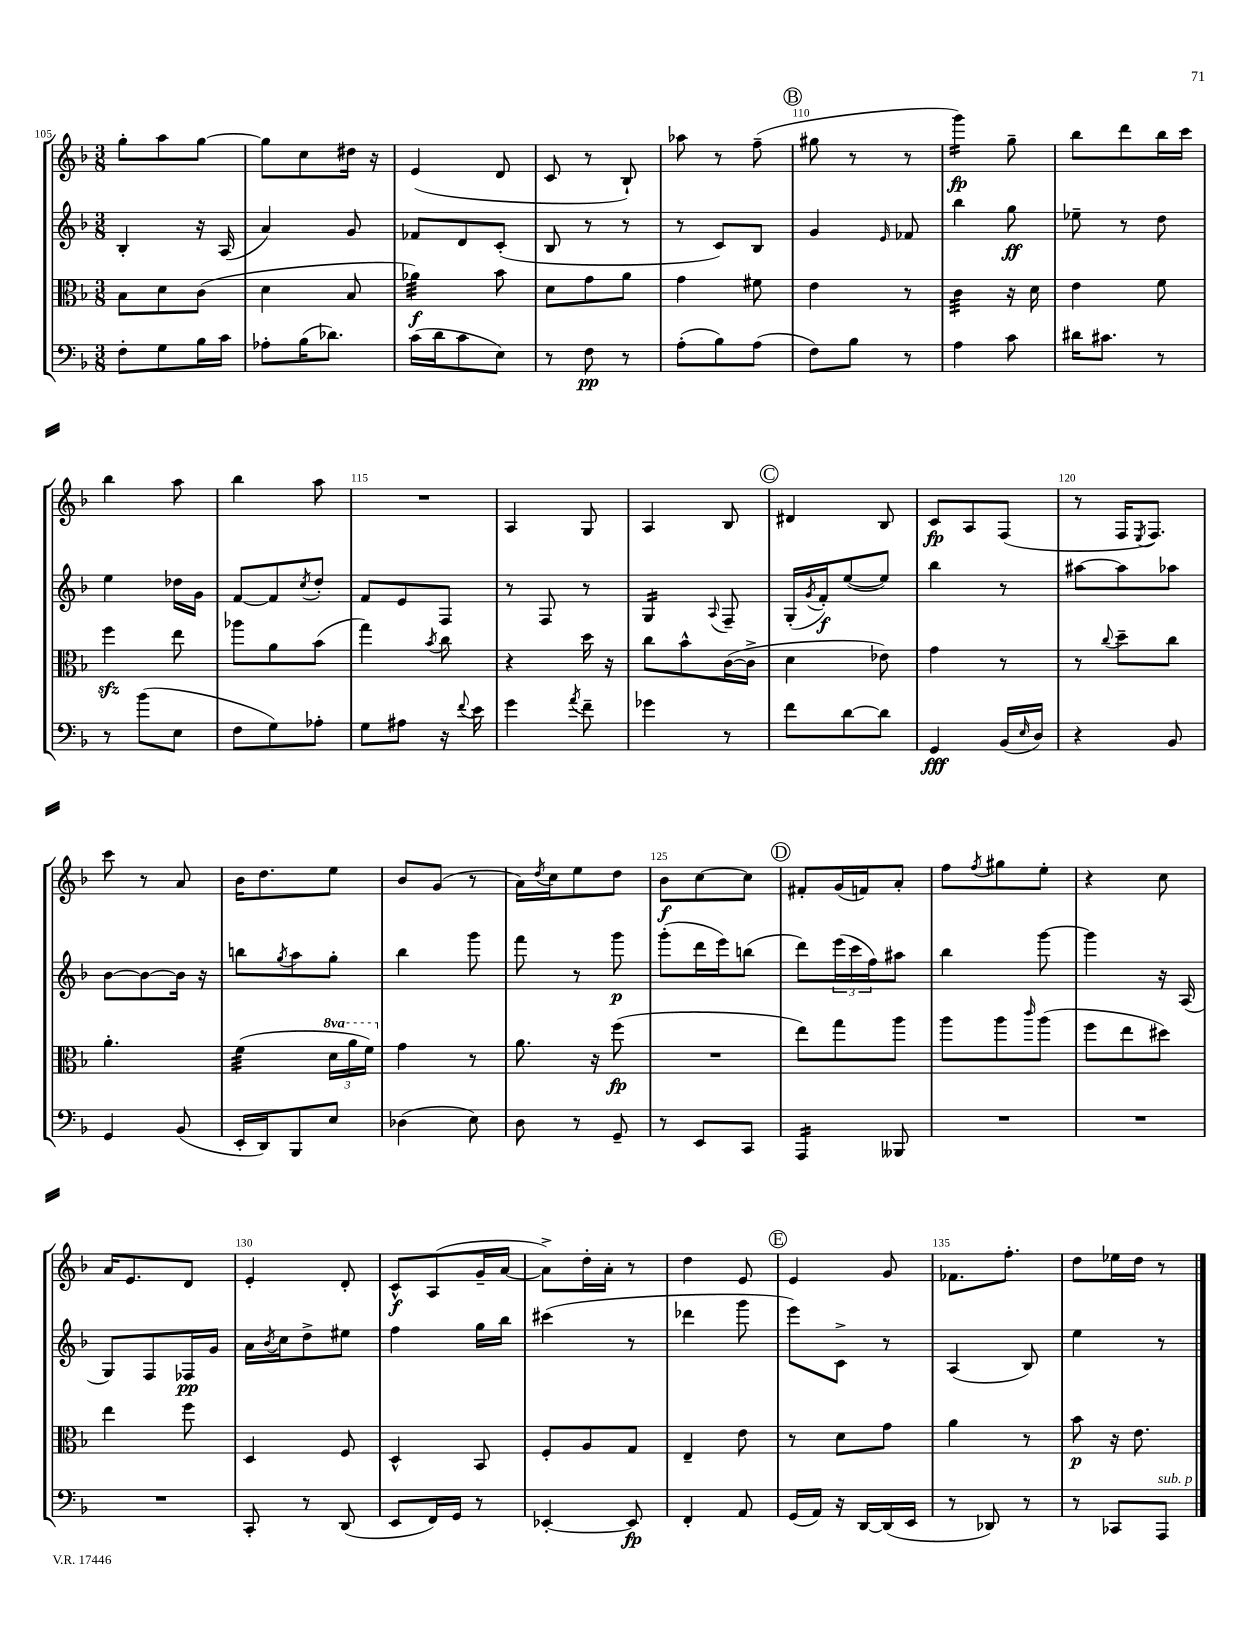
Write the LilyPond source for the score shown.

<<
\new StaffGroup <<
\new Staff = "s0" {
    \clef treble \key f \major \numericTimeSignature \time 3/8
    g''8-. a''8 g''8~ |
    g''8 c''8 dis''16 r16 |
    e'4( d'8 |
    c'8 r8 bes8-!) |
    aes''8 r8 f''8--( |
    \mark \markup { \circle "B" } gis''8 r8 r8 |
    g'''4:16\fp) g''8-- |
    bes''8 d'''8 bes''16 c'''16 |
    bes''4 a''8 |
    bes''4 a''8 |
    R4. |
    a4 g8 |
    a4 bes8 |
    \mark \markup { \circle "C" } dis'4 bes8 |
    c'8\fp a8 f8( |
    r8 f16 \acciaccatura { e8 } f8.) |
    c'''8 r8 a'8 |
    bes'16 d''8. e''8 |
    bes'8 g'8( r8 |
    a'16) \acciaccatura { d''8 } c''16 e''8 d''8 |
    bes'8\f c''8~ c''8 |
    \mark \markup { \circle "D" } fis'8-. g'16( f'16) a'8-. |
    f''8 \acciaccatura { f''8 } gis''8 e''8-. |
    r4 c''8 |
    a'16 e'8. d'8 |
    e'4-. d'8-. |
    c'8-^\f a8( g'16-- a'16~ |
    a'8->) d''16-. a'16-. r8 |
    d''4 e'8 |
    \mark \markup { \circle "E" } e'4 g'8 |
    fes'8. f''8.-. |
    d''8 ees''16 d''16 r8 \bar "|." |
}
\new Staff = "s1" {
    \clef treble \key f \major \numericTimeSignature \time 3/8
    bes4-. r16 a16( |
    a'4) g'8 |
    fes'8 d'8 c'8-.( |
    bes8 r8 r8 |
    r8 c'8) bes8 |
    \mark \markup { \circle "B" } g'4 \grace { e'16 } fes'8 |
    bes''4 g''8\ff |
    ees''8-- r8 d''8 |
    e''4 des''16 g'16 |
    f'8~ f'8 \acciaccatura { c''8 } d''8-. |
    f'8 e'8 f8 |
    r8 f8 r8 |
    g4:16 \appoggiatura { a8 } f8-- |
    \mark \markup { \circle "C" } g16-.( \acciaccatura { g'8 } f'16-.\f) e''8~( e''8) |
    bes''4 r8 |
    ais''8~ ais''8 aes''8 |
    bes'8~ bes'8~ bes'16 r16 |
    b''8 \acciaccatura { g''8 } a''8 g''8-. |
    bes''4 g'''8 |
    f'''8 r8 g'''8\p |
    g'''8-.( d'''16 e'''16) b''8( |
    \mark \markup { \circle "D" } d'''8) \tuplet 3/2 { e'''16( c'''16 f''16) } ais''8 |
    bes''4 g'''8~ |
    g'''4 r16 a16( |
    g8) f8 fes16\pp g'16 |
    a'16 \acciaccatura { bes'8 } c''16 d''8-> eis''8 |
    f''4 g''16 bes''16 |
    cis'''4( r8 |
    des'''4 g'''8 |
    \mark \markup { \circle "E" } e'''8) c'8-> r8 |
    a4( bes8) |
    e''4 r8 \bar "|." |
}
\new Staff = "s2" {
    \clef alto \key f \major \numericTimeSignature \time 3/8 \set Staff.ottavationMarkups = #ottavation-simple-ordinals
    bes8 d'8 c'8( |
    d'4 bes8 |
    aes'4:32\f) bes'8 |
    d'8 g'8 a'8 |
    g'4 fis'8 |
    \mark \markup { \circle "B" } e'4 r8 |
    c'4:32 r16 d'16 |
    e'4 f'8 |
    f''4\sfz e''8 |
    aes''8 a'8 bes'8( |
    g''4) \acciaccatura { bes'8 } c''8 |
    r4 d''16 r16 |
    c''8 bes'8-^ c'16~( c'16-> |
    \mark \markup { \circle "C" } d'4 ees'8) |
    g'4 r8 |
    r8 \appoggiatura { c''8 } d''8-- c''8 |
    a'4.-. |
    f'4:32( \tuplet 3/2 { \ottava #1 d''16 a''16 f''16) \ottava #0 } |
    g'4 r8 |
    a'8. r16 f''8\fp( |
    R4. |
    \mark \markup { \circle "D" } e''8) g''8 a''8 |
    a''8 a''8 \grace { c'''16 } a''8( |
    f''8 e''8 dis''8) |
    e''4 f''8 |
    d4 f8 |
    d4-^ bes,8 |
    f8-. a8 g8 |
    e4-- e'8 |
    \mark \markup { \circle "E" } r8 d'8 g'8 |
    a'4 r8 |
    bes'8\p r16 e'8. \bar "|." |
}
\new Staff = "s3" {
    \clef bass \key f \major \numericTimeSignature \time 3/8
    f8-. g8 bes16 c'16 |
    aes8-. bes16( des'8.) |
    c'16( d'16 c'8 e8) |
    r8 f8\pp r8 |
    a8-.( bes8) a8( |
    \mark \markup { \circle "B" } f8) bes8 r8 |
    a4 c'8 |
    dis'16 cis'8. r8 |
    r8 bes'8( e8 |
    f8 g8) aes8-. |
    g8 ais8 r16 \appoggiatura { f'8 } e'16 |
    g'4 \acciaccatura { a'8 } f'8-- |
    ges'4 r8 |
    \mark \markup { \circle "C" } f'8 d'8~ d'8 |
    g,4\fff bes,16( \grace { e16 } d16) |
    r4 bes,8 |
    g,4 bes,8( |
    e,16-. d,16) bes,,8 e8 |
    des4( e8) |
    d8 r8 g,8-- |
    r8 e,8 c,8 |
    \mark \markup { \circle "D" } a,,4:16 beses,,8 |
    R4. |
    R4. |
    R4. |
    c,8-. r8 d,8( |
    e,8 f,16) g,16 r8 |
    ees,4~-. ees,8\fp |
    f,4-. a,8 |
    \mark \markup { \circle "E" } g,16( a,16) r16 d,16~ d,16( e,16 |
    r8 des,8) r8 |
    r8 ces,8 a,,8^\markup { \italic "sub. p" } \bar "|." |
}
>>
>>
\layout { \context { \Score currentBarNumber = #105 \override BarNumber.break-visibility = ##(#f #t #t) barNumberVisibility = #(every-nth-bar-number-visible 5) } }
